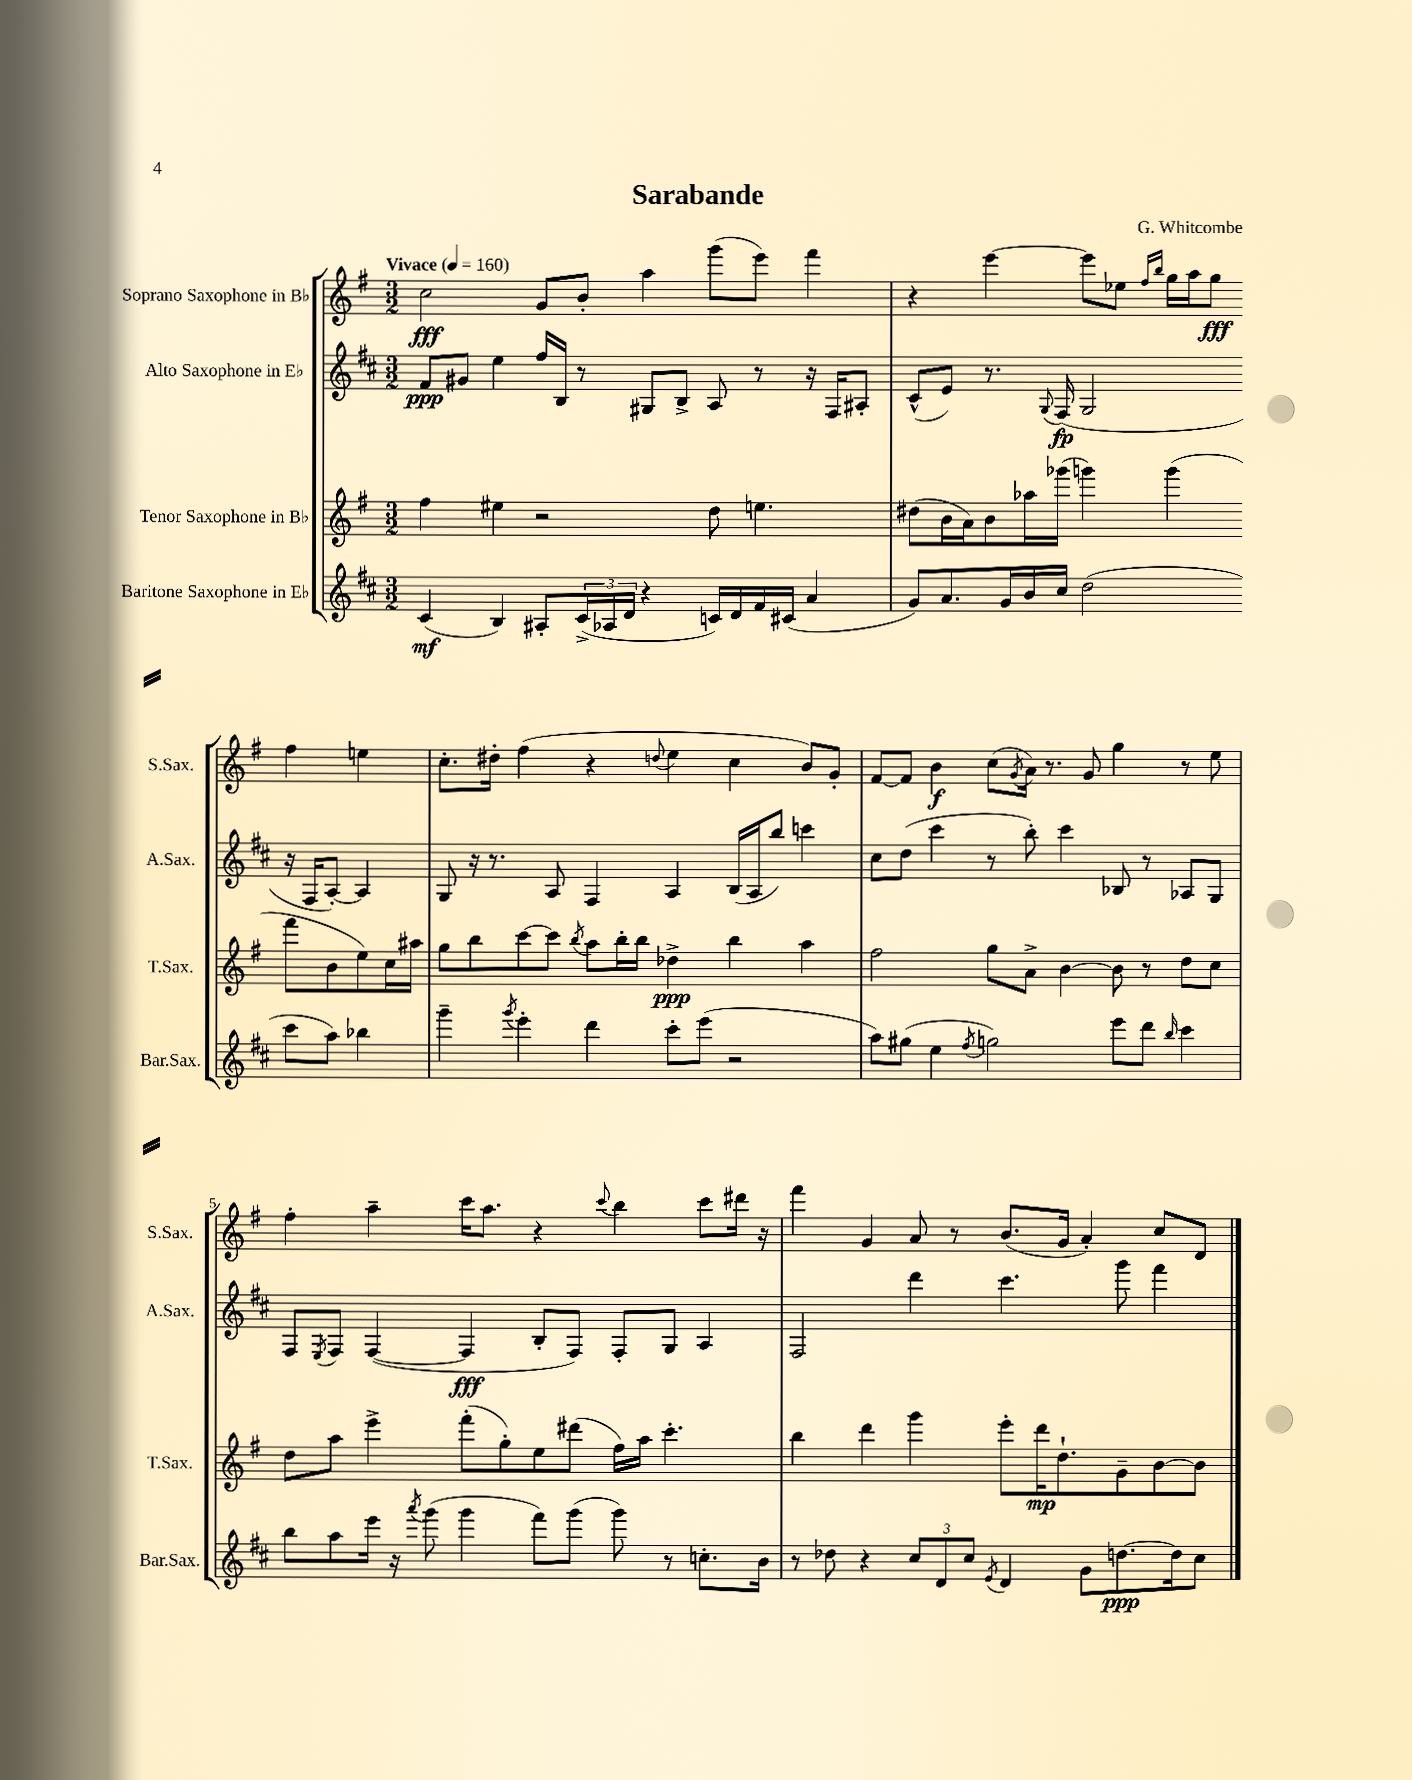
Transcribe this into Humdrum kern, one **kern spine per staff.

**kern	**kern	**kern	**kern
*staff4	*staff3	*staff2	*staff1
*clefG2	*clefG2	*clefG2	*clefG2
*k[f#c#]	*k[f#]	*k[f#c#]	*k[f#]
*M3/2	*M3/2	*M3/2	*M3/2
*MM160	*MM160	*MM160	*MM160
(4c#	4ff#	8f#	2cc
.	.	8g#	.
4B)	4ee#	4ee	.
8A#'	2r	16ff#	8g
.	.	16B	.
(24c#^	.	8r	8b'
24A-	.	.	.
24d	.	.	.
4r	.	8G#	4aa
.	.	8B^	.
16c)	8dd	8A	(8ggg
16d	.	.	.
16f#	4.ee	8r	8eee)
(16c#	.	.	.
4a	.	16r	4fff#
.	.	16F#	.
.	.	8A#'	.
=	=	=	=
8g)	(8dd#	(8c#^^	4r
8.a	16b	8e)	.
.	16a)	.	.
.	8b	8.r	[4eee
16g	.	.	.
16b	16aa-	.	.
.	.	8qqG	.
16cc#	(16ggg-	(16F#	.
(2dd	4ggg)	2G	8eee]
.	.	.	8ee-
.	.	.	16qqff#
.	.	.	16qqbb
.	(4ggg	.	16gg
.	.	.	16aa
.	.	.	8gg
8ccc#	8fff#	16r	4ff#
.	.	16F#	.
8aa)	8b	[8A')	.
4bb-	8ee)	4A]	4ee
.	16cc	.	.
.	16aa#	.	.
=	=	=	=
4ggg~	8gg	8G	8.cc'
.	8bb	16r	.
.	.	8.r	16dd#'
8qggg	.	.	.
4eee'	[8ccc	.	(4ff#
.	8ccc]	8A	.
.	8qbb	.	.
4ddd	8aa	4F#	4r
.	16bb'	.	.
.	16bb	.	.
.	.	.	8qqdd
8ccc#'	4dd-^	4A	4ee
(8eee	.	.	.
2r	4bb	(16B	4cc
.	.	16A	.
.	.	8bb)	.
.	4aa	4ccc	8b)
.	.	.	8g'
=	=	=	=
8aa)	2ff#	8cc#	[8f#
(8gg#	.	(8dd	8f#]
4ee	.	4ccc#	4b
8qff#	.	.	.
2gg)	8gg	8r	(8cc
.	.	.	8qg
.	8a^	8bb')	16a)
.	.	.	8.r
.	[4b	4ccc#	.
.	.	.	8g
8eee	8b]	8B-	4gg
8ddd	8r	8r	.
16qqbb	.	.	.
4ccc#	8dd	8A-	8r
.	8cc	8G	8ee
=	=	=	=
8bb	8dd	8F#	4ff#'
.	.	8qE	.
8aa	8aa	8F#	.
16eee	4eee^	([4F#	4aa~
16r	.	.	.
8qaaa	.	.	.
(8ggg	.	.	.
4ggg	(8fff#'	4F#]	16ccc
.	.	.	8.aa
.	8gg')	.	.
8fff#)	8ee	8B'	4r
(8ggg	(8ddd#	8F#)	.
.	.	.	8qqccc
8ggg)	16ff#)	8F#'	4bb
.	16aa	.	.
8r	4.ccc'	8G	.
8.cc'	.	4A	8ccc
.	.	.	16ddd#
16b	.	.	16r
=	=	=	=
8r	4bb	2F#	4fff#
8dd-	.	.	.
4r	4ddd	.	4g
12cc#	4ggg	4ddd	8a
12d	.	.	.
.	.	.	8r
12cc#	.	.	.
8qe	.	.	.
4d	8eee'	4.ccc#	(8.b
.	16ddd	.	.
.	8.dd`	.	16g
8g	.	.	4a')
[8.dd	8g~	8ggg	.
.	[8b	4fff#	8cc
16dd]	.	.	.
8cc#	8b]	.	8d
==	==	==	==
*-	*-	*-	*-
